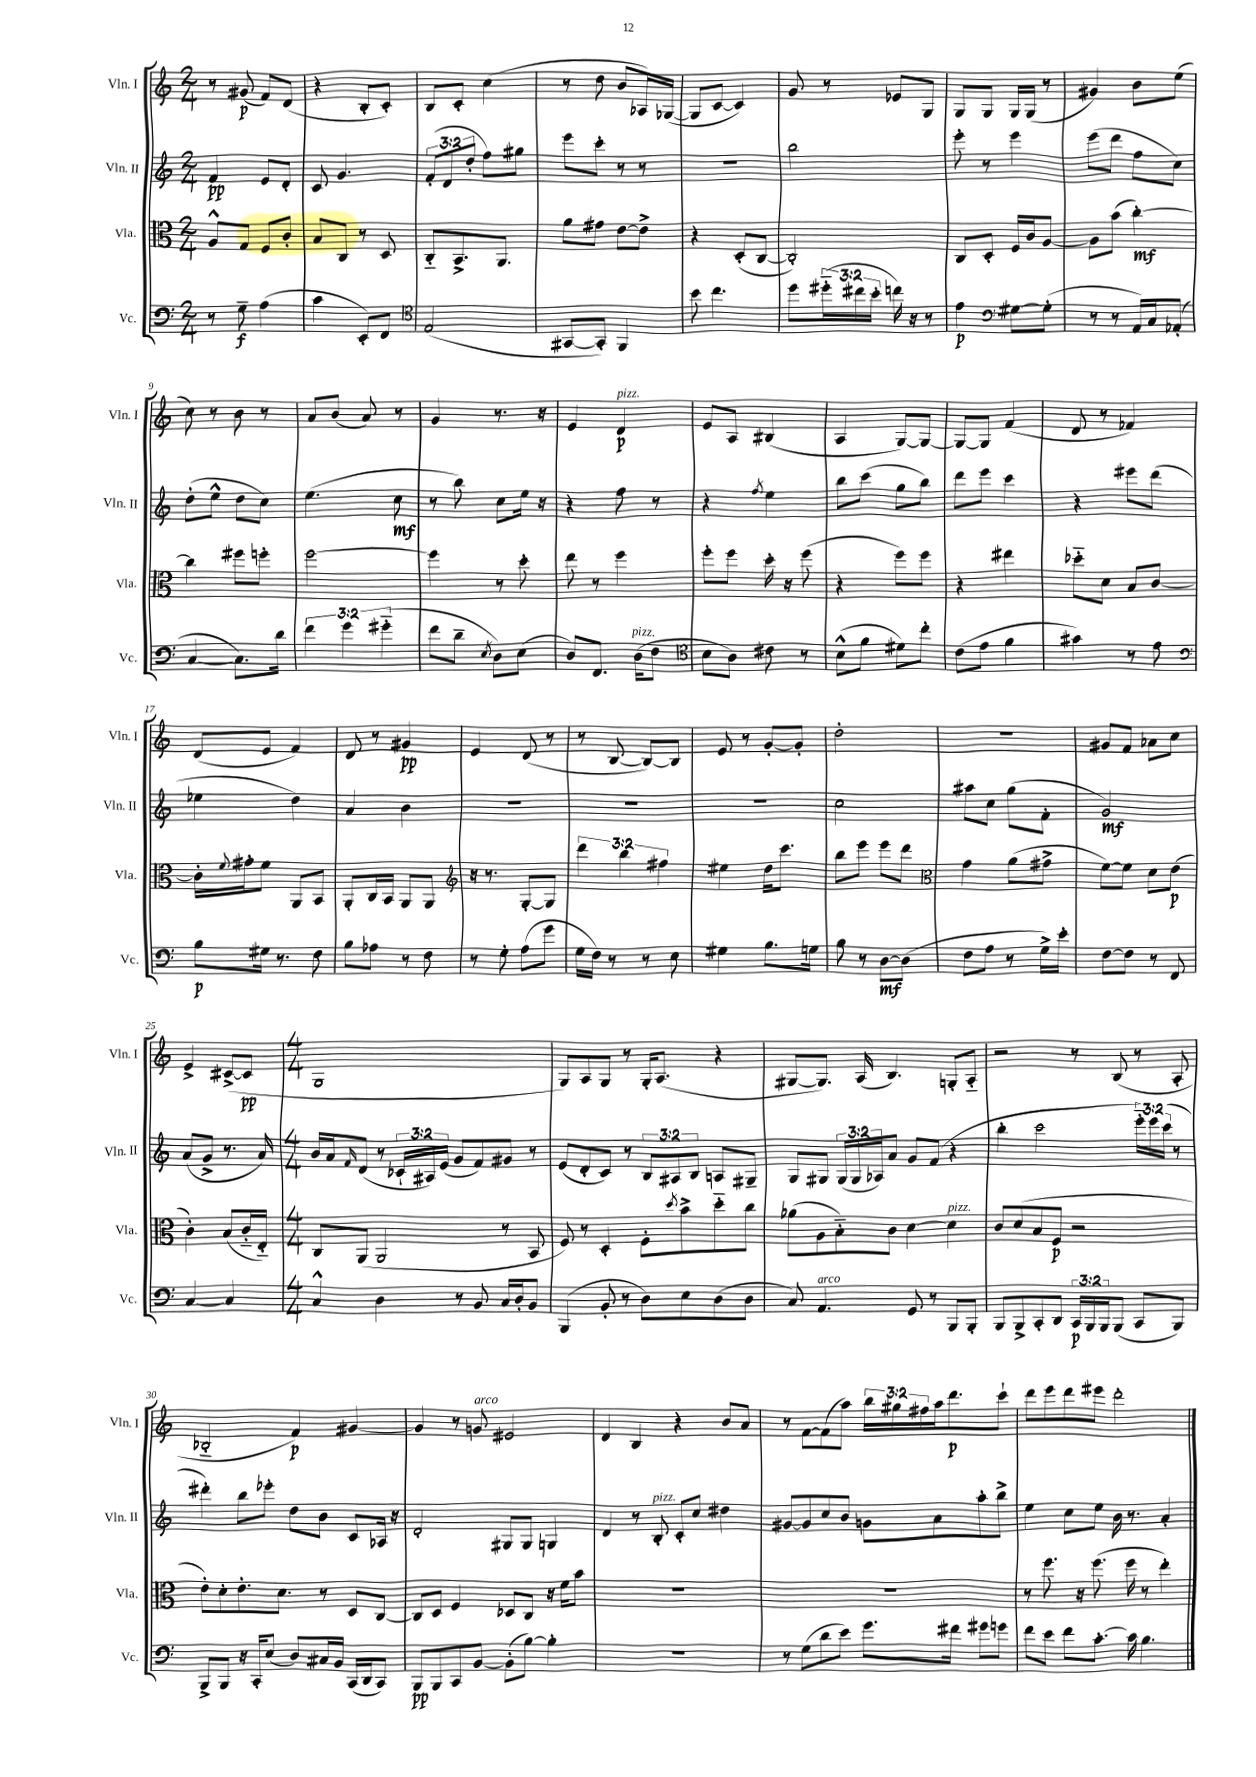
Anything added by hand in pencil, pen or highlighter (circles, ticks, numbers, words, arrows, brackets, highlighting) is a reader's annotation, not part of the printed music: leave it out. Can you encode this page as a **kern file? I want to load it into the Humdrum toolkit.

**kern	**dynam	**kern	**dynam	**kern	**dynam	**kern	**dynam
*part4	*part4	*part3	*part3	*part2	*part2	*part1	*part1
*staff4	*staff4	*staff3	*staff3	*staff2	*staff2	*staff1	*staff1
*I"Vc.	*	*I"Vla.	*	*I"Vln. II	*	*I"Vln. I	*
*I'Vc.	*	*I'Vla.	*	*I'Vln. II	*	*I'Vln. I	*
*clefF4	*	*clefC3	*	*clefG2	*	*clefG2	*
*k[]	*	*k[]	*	*k[]	*	*k[]	*
*M2/4	*	*M2/4	*	*M2/4	*	*M2/4	*
=1	=1	=1	=1	=1	=1	=1	=1
8r	.	8A^^/L	.	4f/	pp	8r	.
8G~\	f	8G/J	.	.	.	(8g#X/	p
(4A\	.	8F/L	.	8e/L	.	8f/L)	.
.	.	8c'/J	.	8d'/J	.	(8d/J	.
=2	=2	=2	=2	=2	=2	=2	=2
4c\	.	8B/L	.	8c/	.	4r	.
.	.	8C/J	.	4.g/	.	.	.
8EE'/L)	.	8r	.	.	.	8B'/L	.
8FF/J	.	8D/	.	.	.	8c'/J)	.
=3	=3	=3	=3	=3	=3	=3	=3
*clefC4	*	*	*	*	*	*	*
(2E/	.	8C/L	.	(12f'/L	.	8B/L	.
.	.	.	.	12d/	.	.	.
.	.	8.BB^/	.	.	.	8c'/J	.
.	.	.	.	12dd'/J	.	.	.
.	.	.	.	8ff\L)	.	(4cc\	.
.	.	8.AA/J	.	.	.	.	.
.	.	.	.	8gg#X\J	.	.	.
=4	=4	=4	=4	=4	=4	=4	=4
[8GG#X/L	.	8a\L	.	8eee\L	.	8r	.
8GG#'/J])	.	8g#X\J	.	8ccc'\J	.	8dd\	.
4FF/	.	[8e\L	.	8r	.	8b/L	.
.	.	8e^\J]	.	8r	.	16A-X/L)	.
.	.	.	.	.	.	([16G-X/JJ	.
=5	=5	=5	=5	=5	=5	=5	=5
8b\	.	4r	.	2r	.	8G-/L]	.
4.cc\	.	.	.	.	.	[8c/J	.
.	.	(8D'/L	.	.	.	4c/])	.
.	.	[8C/J	.	.	.	.	.
=6	=6	=6	=6	=6	=6	=6	=6
8dd\L	.	2C'/])	.	2bb\	.	8g/	.
(24dd#X\L	.	.	.	.	.	8r	.
24cc#X\	.	.	.	.	.	.	.
24b'\JJ	.	.	.	.	.	.	.
16ccn\)	.	.	.	.	.	8e-X/L	.
16r	.	.	.	.	.	.	.
8r	.	.	.	.	.	8G/J	.
=7	=7	=7	=7	=7	=7	=7	=7
4e\	p	8C/L	.	8eee'\	.	8G/L	.
.	.	8D'/J	.	8r	.	8G/J	.
*clefF4	*	*	*	*	*	*	*
[8G#X\L	.	16F/LL	.	4eee\	.	16G/LL	.
.	.	16c/J	.	.	.	(16G/JJ	.
(8G#'\J]	.	[8A/J	.	.	.	8r	.
=8	=8	=8	=8	=8	=8	=8	=8
8r	.	8A\L]	.	(8eee\L	.	4g#X/)	.
8r	.	(8b\J	.	8ddd\J	.	.	.
16AA/LL)	.	[4cc'\)	mf	8ff\L	.	8b\L	.
16C/J	.	.	.	.	.	.	.
(8AA-X'/J	.	.	.	8cc\J)	.	(8ee\J	.
!!LO:LB:g=z
=9	=9	=9	=9	=9	=9	=9	=9
[4C/	.	4cc\]	.	(8dd'\L	.	8cc\)	.
.	.	.	.	8ee^^\J	.	8r	.
8.C\L])	.	8ff#X\L	.	8dd\L	.	8b\	.
.	.	8ffn'\J	.	8cc\J)	.	8r	.
16d\Jk	.	.	.	.	.	.	.
=10	=10	=10	=10	=10	=10	=10	=10
6f\	.	[2ff\	.	(4.ee\	.	8a/L	.
.	.	.	.	.	.	(8b/J	.
6g\	.	.	.	.	.	.	.
.	.	.	.	.	.	8a/)	.
(6g#X\	.	.	.	.	.	.	.
.	.	.	.	8cc\	mf	8r	.
=11	=11	=11	=11	=11	=11	=11	=11
8f\L	.	4ff\]	.	8r	.	4g/	.
8d~\J	.	.	.	8bb\)	.	.	.
8qE/	.	.	.	.	.	.	.
8D\L)	.	8r	.	8cc\L	.	8.r	.
(8E\J	.	8dd'\	.	16ee\Jk	.	.	.
.	.	.	.	16r	.	16r	.
=12	=12	=12	=12	=12	=12	=12	=12
8D/L)	.	8ee\	.	4r	.	4e/	.
8.FF/J	.	8r	.	.	.	.	.
!	!	!	!	!	!	!LO:TX:a:i:t=pizz.	!
.	.	4ff\	.	8ff\	.	4d/	p
!LO:TX:a:i:t=pizz.	!	!	!	!	!	!	!
(16D\KL	.	.	.	.	.	.	.
8F\J	.	.	.	8r	.	.	.
=13	=13	=13	=13	=13	=13	=13	=13
*clefC4	*	*	*	*	*	*	*
8B\L	.	8ff'\L	.	4r	.	8e/L	.
8A\J)	.	8ff\J	.	.	.	8A/J	.
.	.	.	.	8qff/	.	.	.
8c#X\	.	16dd'\	.	4ee\	.	(4B#X/	.
.	.	16r	.	.	.	.	.
8r	.	(8ff\	.	.	.	.	.
=14	=14	=14	=14	=14	=14	=14	=14
(8B^^\L	.	4r	.	8bb\L	.	4A/	.
8f\J	.	.	.	(8ccc\J	.	.	.
8d#X\L)	.	8ff\L)	.	8gg\L	.	[8G/L)	.
8cc'\J	.	8ff\J	.	8bb\J)	.	8G/J_	.
=15	=15	=15	=15	=15	=15	=15	=15
(8c\L	.	4r	.	8ddd\L	.	8G/L_	.
8e\J	.	.	.	8eee\J	.	8G/J]	.
4f\	.	4ee#X\	.	4ccc\	.	(4f/	.
=16	=16	=16	=16	=16	=16	=16	=16
4g#X\)	.	8dd-X\L	.	4r	.	8d/	.
.	.	8d\J	.	.	.	8r	.
8r	.	8B/L	.	8eee#X\L	.	4f-X/)	.
8e\	.	[8c/J	.	(8ddd\J	.	.	.
!!LO:LB:g=z
=17	=17	=17	=17	=17	=17	=17	=17
*clefF4	*	*	*	*	*	*	*
8B\L	p	16c'\LL]	.	4ee-X\	.	(8d/L	.
.	.	8qqf/	.	.	.	.	.
.	.	16g#X'\J	.	.	.	.	.
16G#X\Jk	.	8f\J	.	.	.	8e/J	.
8.r	.	.	.	.	.	.	.
.	.	8AA/L	.	4dd\)	.	4f/)	.
8F\	.	8BB/J	.	.	.	.	.
=18	=18	=18	=18	=18	=18	=18	=18
8B\L	.	8AA'/L	.	4a/	.	8d/	.
8A-X\J	.	16C/L	.	.	.	8r	.
.	.	16BB/JJ	.	.	.	.	.
8r	.	8AA/L	.	4b\	.	4g#X/	pp
8F\	.	8AA/J	.	.	.	.	.
=19	=19	=19	=19	=19	=19	=19	=19
*	*	*clefG2	*	*	*	*	*
8r	.	16r	.	2r	.	4e/	.
.	.	8.r	.	.	.	.	.
8G'\	.	.	.	.	.	.	.
(8A\L	.	[8G'/L	.	.	.	(8d/	.
8g\J	.	8G/J]	.	.	.	8r	.
=20	=20	=20	=20	=20	=20	=20	=20
16G\LL	.	6ddd\	.	2r	.	8r	.
16F\JJ)	.	.	.	.	.	.	.
8r	.	.	.	.	.	[8B/	.
.	.	6bb\	.	.	.	.	.
8r	.	.	.	.	.	8B/L_)	.
.	.	6ff#X\	.	.	.	.	.
8E\	.	.	.	.	.	8B/J]	.
=21	=21	=21	=21	=21	=21	=21	=21
4G#X\	.	4ee#X\	.	2r	.	8e/	.
.	.	.	.	.	.	8r	.
8.B\L	.	16dd\KL	.	.	.	[8g'/L	.
.	.	8.ccc\J	.	.	.	.	.
.	.	.	.	.	.	8g'/J]	.
16Gn\Jk	.	.	.	.	.	.	.
=22	=22	=22	=22	=22	=22	=22	=22
8B\	.	8bb\L	.	2cc\	.	2dd'\	.
8r	.	8eee\J	.	.	.	.	.
[8D\L	mf	8eee\L	.	.	.	.	.
(8D\J]	.	8ddd\J	.	.	.	.	.
=23	=23	=23	=23	=23	=23	=23	=23
*	*	*clefC3	*	*	*	*	*
8F\L	.	4g\	.	8aa#X\L	.	2r	.
8A\J	.	.	.	8cc\J	.	.	.
8r	.	(8a\L	.	(8gg\L	.	.	.
16G^\LL)	.	8g#X^\J	.	8f'\J	.	.	.
16e'\JJ	.	.	.	.	.	.	.
=24	=24	=24	=24	=24	=24	=24	=24
[8F\L	.	[8f\L)	.	2g/)	mf	8g#X/L	.
8F\J]	.	8f\J]	.	.	.	8f/J	.
8r	.	8d\L	.	.	.	8a-X\L	.
8FF/	.	(8e\J	p	.	.	8cc\J	.
!!LO:LB:g=z
=25	=25	=25	=25	=25	=25	=25	=25
[4C/	.	4c'\)	.	(8a/L	.	4e^/	.
.	.	.	.	8g^/J	.	.	.
4C/]	.	(8B/L	.	8.r	.	([8c#X^/L	.
.	.	16c/L	.	.	.	8c#/J]	pp
.	.	16E/JJ)	.	16a/)	.	.	.
=26	=26	=26	=26	=26	=26	=26	=26
*M4/4	*	*M4/4	*	*M4/4	*	*M4/4	*
4C^^/	.	8C/L	.	16b/LL	.	1G	.
.	.	.	.	16a/J	.	.	.
.	.	.	.	16qqf/	.	.	.
.	.	(8AA/J	.	(8d/J	.	.	.
4D\	.	2AA/	.	8r	.	.	.
.	.	.	.	24c-X`/LL	.	.	.
.	.	.	.	24A#X/)	.	.	.
.	.	.	.	(24e/JJ	.	.	.
8r	.	.	.	8g/L	.	.	.
8BB/	.	.	.	8f/)	.	.	.
16C/LL	.	8r	.	8g#X/J	.	.	.
16D'/J	.	.	.	.	.	.	.
8BB/J	.	8BB/	.	8r	.	.	.
=27	=27	=27	=27	=27	=27	=27	=27
(4BBB/	.	8F/)	.	(8e/L	.	8G/L)	.
.	.	8r	.	8d'/	.	8A/	.
8BB'/	.	4D'/	.	8c/J)	.	8G/J	.
8r	.	.	.	8r	.	8r	.
8D\L)	.	8F'\L	.	12B/L	.	16G'/KL	.
.	.	.	.	.	.	(8.A/J	.
.	.	.	.	12A#X/	.	.	.
.	.	8qdd/	.	.	.	.	.
8E\	.	8b^\	.	.	.	.	.
.	.	.	.	12B/J	.	.	.
(8D\	.	8dd\	.	8An/L	.	4r	.
8D\J	.	8cc\J	.	8G#X~/J	.	.	.
=28	=28	=28	=28	=28	=28	=28	=28
8C/)	.	(8a-X\L	.	8G/L	.	[8G#X/L	.
!LO:TX:a:i:t=arco	!	!	!	!	!	!	!
4.AA/	.	8A\	.	8G#X/J	.	8.G#/J])	.
.	.	8B\)	.	(24G#/LL	.	.	.
.	.	.	.	24G#/	.	.	.
.	.	.	.	.	.	(16A/	.
.	.	.	.	24A-X/J)	.	.	.
.	.	8c\J	.	8a/J	.	4.B/)	.
8GG/	.	[4d\	.	8g/L	.	.	.
8r	.	.	.	(8f/J	.	.	.
!	!	!LO:TX:a:i:t=pizz.	!	!	!	!	!
8BBB/L	.	4d\]	.	4r	.	8Gn'/L	.
8BBB'/J	.	.	.	.	.	8A/J	.
=29	=29	=29	=29	=29	=29	=29	=29
8BBB/L	.	8c/L	.	4bb'\	.	2r	.
8BBB^/	.	(8d/	.	.	.	.	.
8CC'/	.	8B/	.	2ccc\	.	.	.
8DD/J	.	8F/J	p	.	.	.	.
24CC/LL	p	2r	.	.	.	8r	.
24BBB/	.	.	.	.	.	.	.
24BBB/J	.	.	.	.	.	.	.
(8BBB/J	.	.	.	.	.	(8B/	.
8CC/L	.	.	.	24eee\LL)	.	8r	.
.	.	.	.	24eee\	.	.	.
.	.	.	.	(24ccc\JJ	.	.	.
8BBB/J)	.	.	.	8r	.	8A'/	.
!!LO:LB:g=z
=30	=30	=30	=30	=30	=30	=30	=30
8BBB^/L	.	8e'\L)	.	4ddd#X'\)	.	2B-X/	.
8BBB/J	.	8d'\	.	.	.	.	.
16r	.	8.e'\	.	8bb\L	.	.	.
16CC'/KL	.	.	.	.	.	.	.
(8E/J	.	.	.	8eee-X'\J	.	.	.
.	.	8.d\J	.	.	.	.	.
8D/L)	.	.	.	8dd\L	.	4f/)	p
16C#X/L	.	8r	.	8b\J	.	.	.
16BB/JJ	.	.	.	.	.	.	.
(16CC/LL	.	8D/L	.	8c/L	.	[4g#X/	.
16DD/J	.	.	.	.	.	.	.
8CC/J)	.	[8C/J	.	16A-X/Jk	.	.	.
.	.	.	.	16r	.	.	.
=31	=31	=31	=31	=31	=31	=31	=31
8BBB/L	pp	8C/L]	.	2d'/	.	4g#/]	.
8BBB/	.	8D/J	.	.	.	.	.
8CC/	.	4F/	.	.	.	8r	.
!	!	!	!	!	!	!LO:TX:a:i:t=arco	!
[8BB/J	.	.	.	.	.	8gn/	.
(8BB'\L]	.	8D-X/L	.	8G#X/L	.	2e#X/	.
[8B\J)	.	8C/J	.	8G#/J	.	.	.
4B'\]	.	16r	.	4Gn/	.	.	.
.	.	16f\KL	.	.	.	.	.
.	.	8b\J	.	.	.	.	.
=32	=32	=32	=32	=32	=32	=32	=32
1r	.	1r	.	4d/	.	4d/	.
.	.	.	.	8r	.	4B/	.
!	!	!	!	!LO:TX:a:i:t=pizz.	!	!	!
.	.	.	.	8B'/	.	.	.
.	.	.	.	8c'/L	.	4r	.
.	.	.	.	8cc/J	.	.	.
.	.	.	.	4dd#X\	.	8b/L	.
.	.	.	.	.	.	8a/J	.
=33	=33	=33	=33	=33	=33	=33	=33
8r	.	1r	.	[8g#X/L	.	8r	.
(8G\L	.	.	.	8g#/]	.	[8f\L	.
8d\	.	.	.	8cc/	.	(8f\]	.
8e\J)	.	.	.	8b/J	.	8aa\J)	.
8.g\L	.	.	.	8gn\L	.	24bb\LL	.
.	.	.	.	.	.	24gg#X\	.
.	.	.	.	.	.	24ff#X\	.
.	.	.	.	8a\	.	16aa\J	.
16f#X\Jk	.	.	.	.	.	8.ddd\	p
8g#X\L	.	.	.	8aa'\	.	.	.
8gn\J	.	.	.	8bb^\J	.	8ccc`\J	.
=34	=34	=34	=34	=34	=34	=34	=34
8f\L	.	8r	.	4ee\	.	8ddd\L	.
8e\J	.	8.ff\	.	.	.	8eee\	.
8f\L	.	.	.	8cc\L	.	8ddd\	.
.	.	16r	.	.	.	.	.
[8.c'\J	.	(8.ff\	.	8ee\J	.	8eee#X\J	.
.	.	.	.	16b\	.	2ddd'\	.
16c\]	.	16ff\	.	8.r	.	.	.
4.B\	.	8r	.	.	.	.	.
.	.	4ee'\)	.	4a'/	.	.	.
==	==	==	==	==	==	==	==
*-	*-	*-	*-	*-	*-	*-	*-
